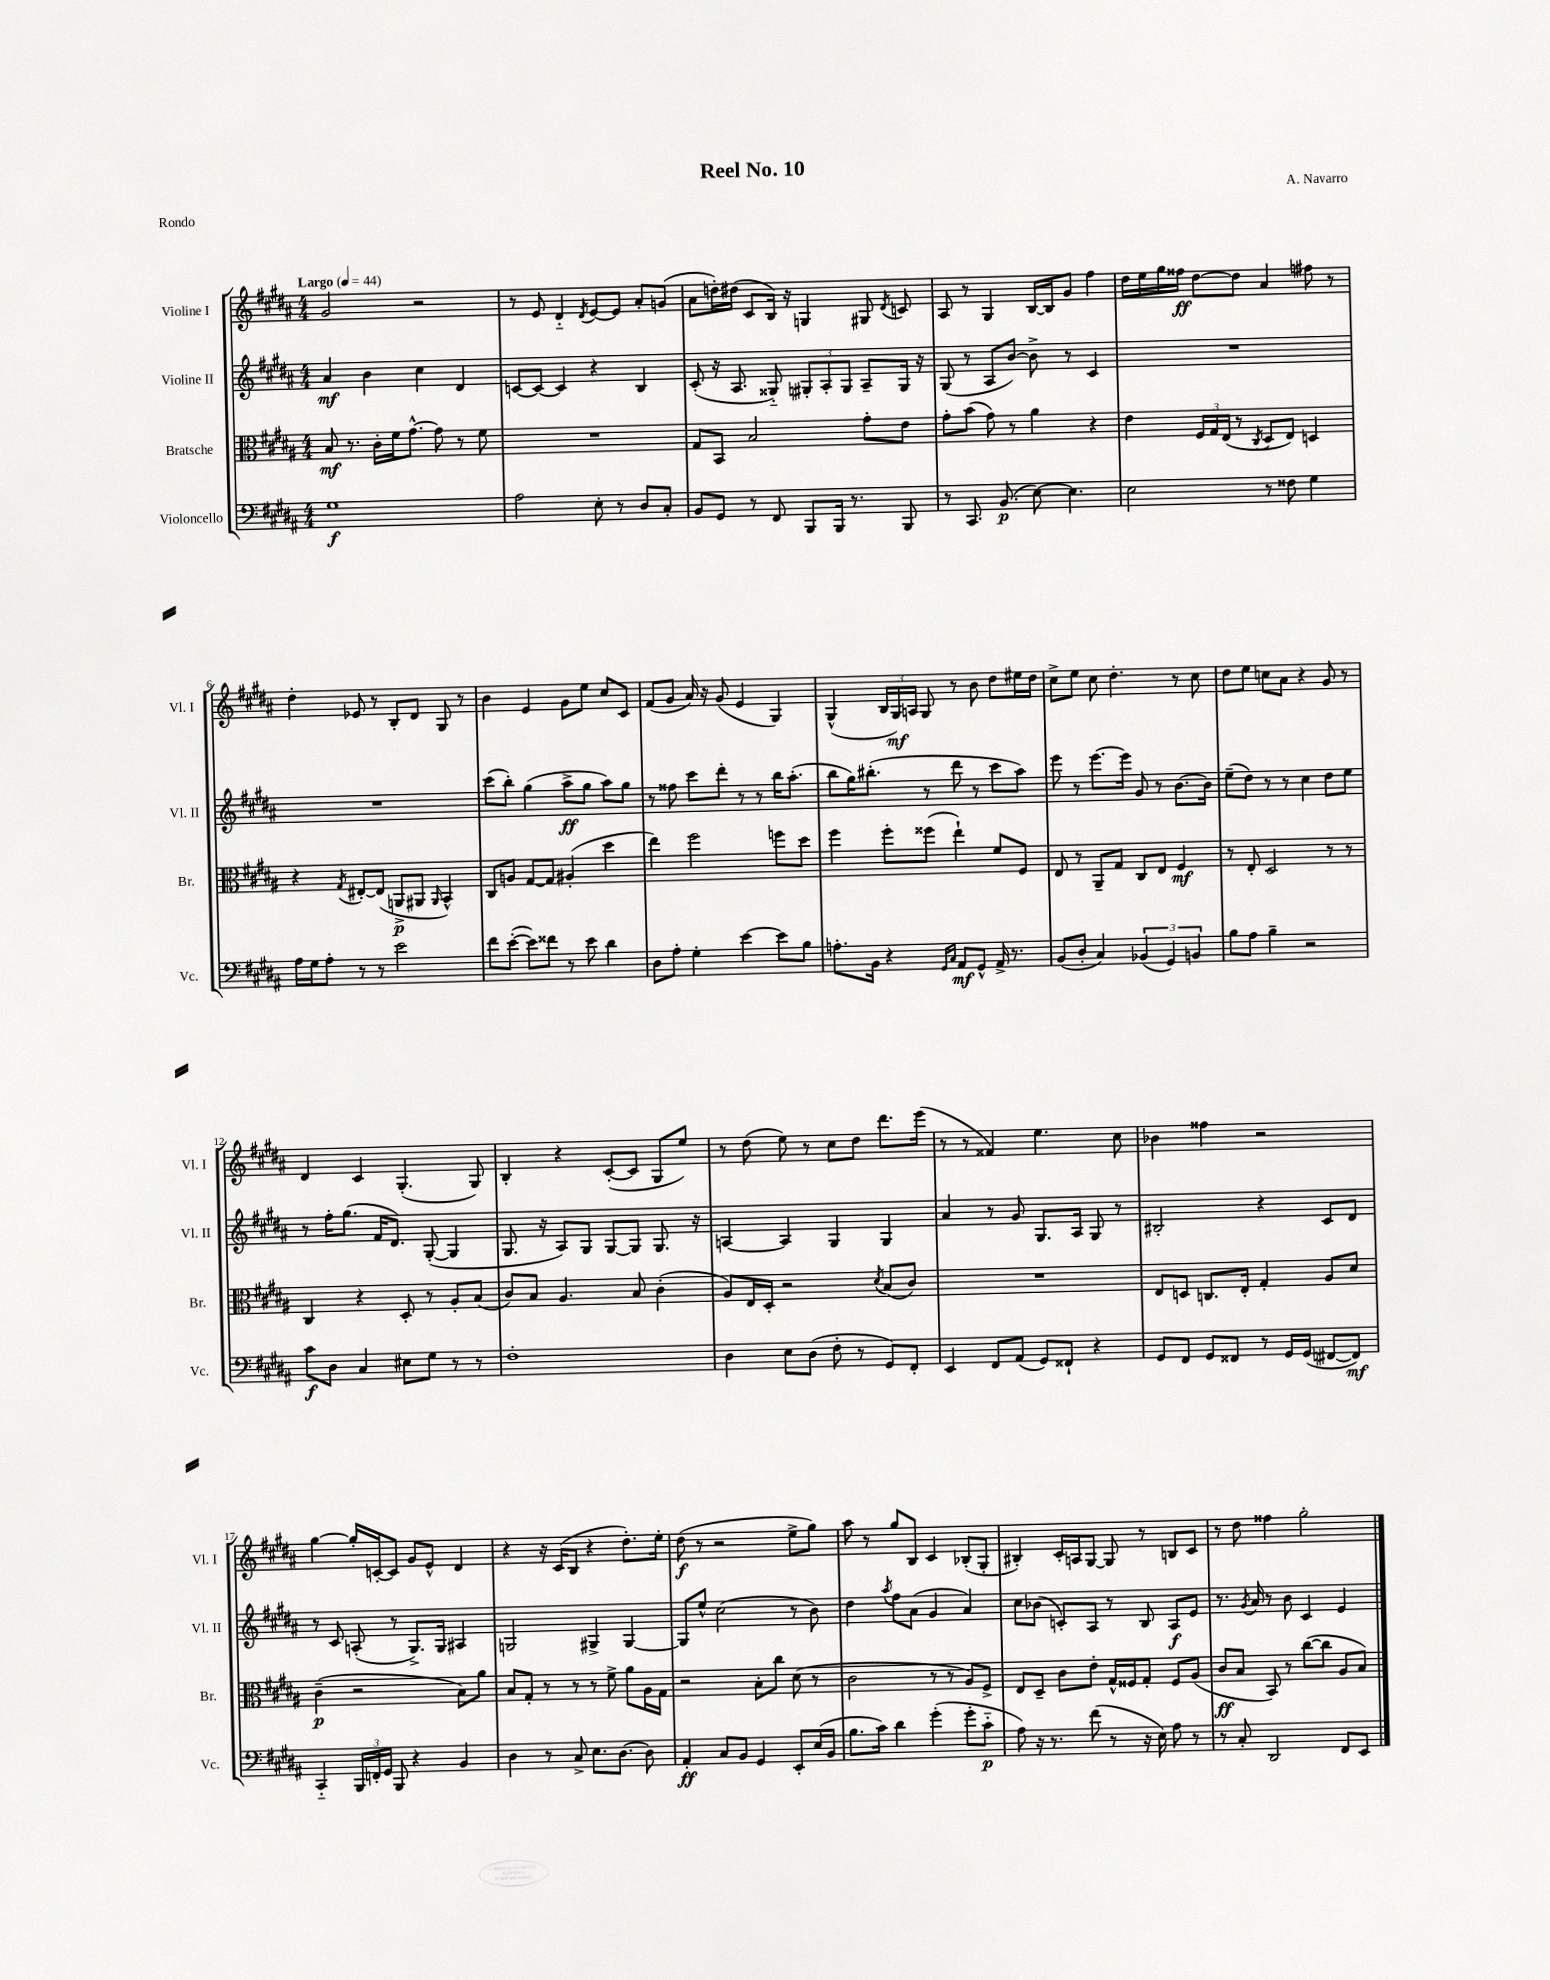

**kern	**kern	**kern	**kern
*staff4	*staff3	*staff2	*staff1
*clefF4	*clefC3	*clefG2	*clefG2
*k[f#c#g#d#a#]	*k[f#c#g#d#a#]	*k[f#c#g#d#a#]	*k[f#c#g#d#a#]
*M4/4	*M4/4	*M4/4	*M4/4
*MM44	*MM44	*MM44	*MM44
1G#	8B	4a#	2g#
.	8.r	.	.
.	.	4b	.
.	16c#'	.	.
.	16f#	.	.
.	[8.g#^^	.	.
.	.	4cc#	2r
.	8g#]	.	.
.	8r	4d#	.
.	8f#	.	.
=	=	=	=
2A#	1r	[8c	8r
.	.	8c_	8e
.	.	4c]	4d#'~
.	.	.	8qd#
8E'	.	4r	[8e
8r	.	.	8e]
8D#	.	4B	8a#'
8C#'	.	.	(8g
=	=	=	=
8BB	8G#	(8c#'	8a#
8GG#	8BB	16r	16dd')
.	.	8.A#	(16dd#
8r	2B	.	8c#
8FF#	.	8G##'~)	16B)
.	.	.	16r
8BBB	.	12G#'	4G
.	.	12A#'	.
16BBB	.	.	.
.	.	12G#	.
8.r	.	.	.
.	8g#'	8A#~	8G#
.	.	.	8qd#
8BBB	8e	16G#	8c
.	.	16r	.
=	=	=	=
8r	8g#'	(8G#	8A#
8.CC#	(8b	8r	8r
.	8g#)	8A#	4G#
(8.BB	.	.	.
.	8r	[8b)	.
[8E)	4a#	8b^]	[16B
.	.	.	16B]
4.E]	.	8r	8g#
.	4r	4c#	4ff#
=	=	=	=
2E	4e	1r	16dd#
.	.	.	16ee
.	.	.	16gg#
.	.	.	16ff##
.	24F#	.	[8dd#
.	24G#	.	.
.	(24E	.	.
.	8r	.	8dd#]
.	8qC#	.	.
8r	8D#	.	4a#
8F##	8E)	.	.
4G#	4D	.	8ff#
.	.	.	8r
=	=	=	=
16A#	4r	1r	4dd#'
16G#	.	.	.
8A#'	.	.	.
.	8qG#	.	.
8r	[8E#'	.	8e-
8r	(8E#]	.	8r
2e	8AA^	.	8B'
.	8AA#	.	8d#
.	16qqAA#	.	.
.	4BB^^)	.	8G#
.	.	.	8r
=	=	=	=
8f#	8C#	(8ccc#	4b
([8e'	8A	8bb')	.
8e])	[8G#	(4gg#	4e
8f##	8G#]	.	.
8r	(4A#'	8aa#^	8g#
8e	.	8gg#	8ee
4d#	4dd#	8aa#)	8cc#
.	.	8gg#	8c#
=	=	=	=
8D#	4ee)	8r	(8f#
8A#'	.	8ff##	8g#
4G#'	2ff#	8ccc#	16a#)
.	.	.	16r
.	.	8ddd#'	(8g#
[4e	.	8r	4e
.	.	8r	.
8e]	8ff	16bb	4G#)
.	.	(8.aa#'	.
8B	8dd#	.	.
=	=	=	=
8.A'	4ff#	8bb	(4G#^^
.	.	16gg#)	.
16BB	.	(8.bb#'	.
4r	8ff#'	.	24B
.	.	.	24G#)
.	.	.	24A
.	(8ff##	8r	8G#
16qqGG#	.	.	.
16qqC#	.	.	.
8AA#	4ee`)	8ddd#	8r
8GG#^^	.	8r	8b
16AA#^	8f#	8ccc#	8dd#
8.r	.	.	.
.	8F#	8aa#)	16ee#
.	.	.	16dd#
=	=	=	=
(8BB	8E	8eee	8cc#^
8D#'	8r	8r	8ee
4C#)	8AA#~	[8.eee	8cc#
.	8G#	.	4.dd#'
.	.	16eee]	.
(6BB-	8C#	8g#	.
.	8E	8r	.
6GG#)	.	.	.
.	4F#	[8.b	8r
6BB	.	.	.
.	.	.	8cc#
.	.	16b]	.
=	=	=	=
8B	8r	(8ee~	8dd#
8A#	8E'	8dd#)	8ee
4B~	2D#	8r	8cc
.	.	8r	8a#
2r	.	4cc#	4r
.	8r	8dd#	8g#
.	8r	8ee	8r
=	=	=	=
8c#	4C#	8r	4d#
8D#	.	16ff#'	.
.	.	(8.gg#	.
4C#	4r	.	4c#
.	.	16f#	.
.	.	8.d#)	.
8E#	8D#'	.	(4.G#'
8G#	8r	([8G#'	.
8r	8A#'	4G#]	.
8r	(8B	.	8G#)
=	=	=	=
1F#'	8c#)	8.G#	4B'
.	8B	.	.
.	.	16r	.
.	4.A#	8A#)	4r
.	.	8G#	.
.	.	[8G#	([8c#'
.	8B	8G#]	8c#]
.	(4c#'	8.G#	8G#
.	.	.	8ee)
.	.	16r	.
=	=	=	=
4D#	8A#)	[4A	8r
.	16E	.	(8dd#
.	16D#'	.	.
8E	2r	4A]	8ee)
(8D#	.	.	8r
8F#'	.	4G#	8cc#
8r	.	.	8dd#
.	8qd#	.	.
8GG#)	(8B	4G#	8.ddd#
8FF#'	8c#)	.	.
.	.	.	(16eee
=	=	=	=
4EE	1r	4a#	8r
.	.	.	8r
8FF#	.	8r	4f##)
(8AA#	.	8g#	.
8GG#)	.	8.G#	4.ee
8FF##`	.	.	.
.	.	16A#	.
4r	.	8G#	.
.	.	8r	8cc#
=	=	=	=
8GG#	8E	2B#'	4b-
8FF#	8D	.	.
8GG#	8.C	.	4ff##
8FF##	.	.	.
.	16E'	.	.
8r	4G#'	4r	2r
16GG#	.	.	.
(16GG#	.	.	.
[8FF#	8A#	8c#	.
8FF#])	8d#	8d#	.
=	=	=	=
4CC#'~	(4c#~	8r	[4gg#
.	.	8c#	.
24BBB	2r	(8A'	16gg#']
24FF'	.	.	.
.	.	.	[16c'
24GG#	.	.	.
8BBB	.	8r	8c]
4r	.	8.G#^)	8g#
.	.	.	8e^^
.	.	16G#	.
4BB	8B)	4A#	4d#
.	8a#	.	.
=	=	=	=
4D#	8B	2G	4r
.	8G#'	.	.
8r	8r	.	16r
.	.	.	(16c#
8C#^	8r	.	8B
8.E	8r	4G#^	4r
.	8f#^	.	.
[8.D#	.	.	.
.	8a#	[4G#	8.dd#')
8D#]	16A#	.	.
.	16G#	.	16ee'
=	=	=	=
4AA#'	2r	8G#]	(8dd#
.	.	8ee^^	8r
8C#	.	(2cc#	2r
8BB	.	.	.
4GG#	8B'	.	.
.	8cc#	.	.
8EE'	(8d#	8r	8ee^
(16E	8r	8b)	8gg#)
16BB	.	.	.
=	=	=	=
8.B	2c#	4dd#	8aa#
.	.	.	8r
16c#)	.	.	.
.	.	8qaa#	.
4d#	.	8ff#	8gg#
.	.	(8a#	8B
(4g#'	8r	4g#	4c#
.	8r	.	.
8g#'	8A#)	4a#)	(8B-'
8c#'~	8F#^	.	8G#'
=	=	=	=
8A#)	8E	8cc#	4B#')
16r	8D#~	(8b-	.
8.r	.	.	.
.	8c#	8c')	16c#'
.	.	.	16A
(8f#	8e'	8A#	[8G#
8r	16G#^^	8r	8G#]
.	16F##	.	.
16r	8G#'	8B	8r
16E)	.	.	.
8A#	8F##	8A#	8B
8r	(8A#	8e	8c#
=	=	=	=
8r	8c#	8.r	8r
8C#'	8B	.	8dd#
.	.	8qg#	.
.	.	16a#	.
2DD#	8BB)	8r	4ff##
.	8r	8b	.
.	([8cc#	4c#	2gg#'
.	8cc#]	.	.
8FF#	8A#	4e	.
8EE	8B)	.	.
==	==	==	==
*-	*-	*-	*-
